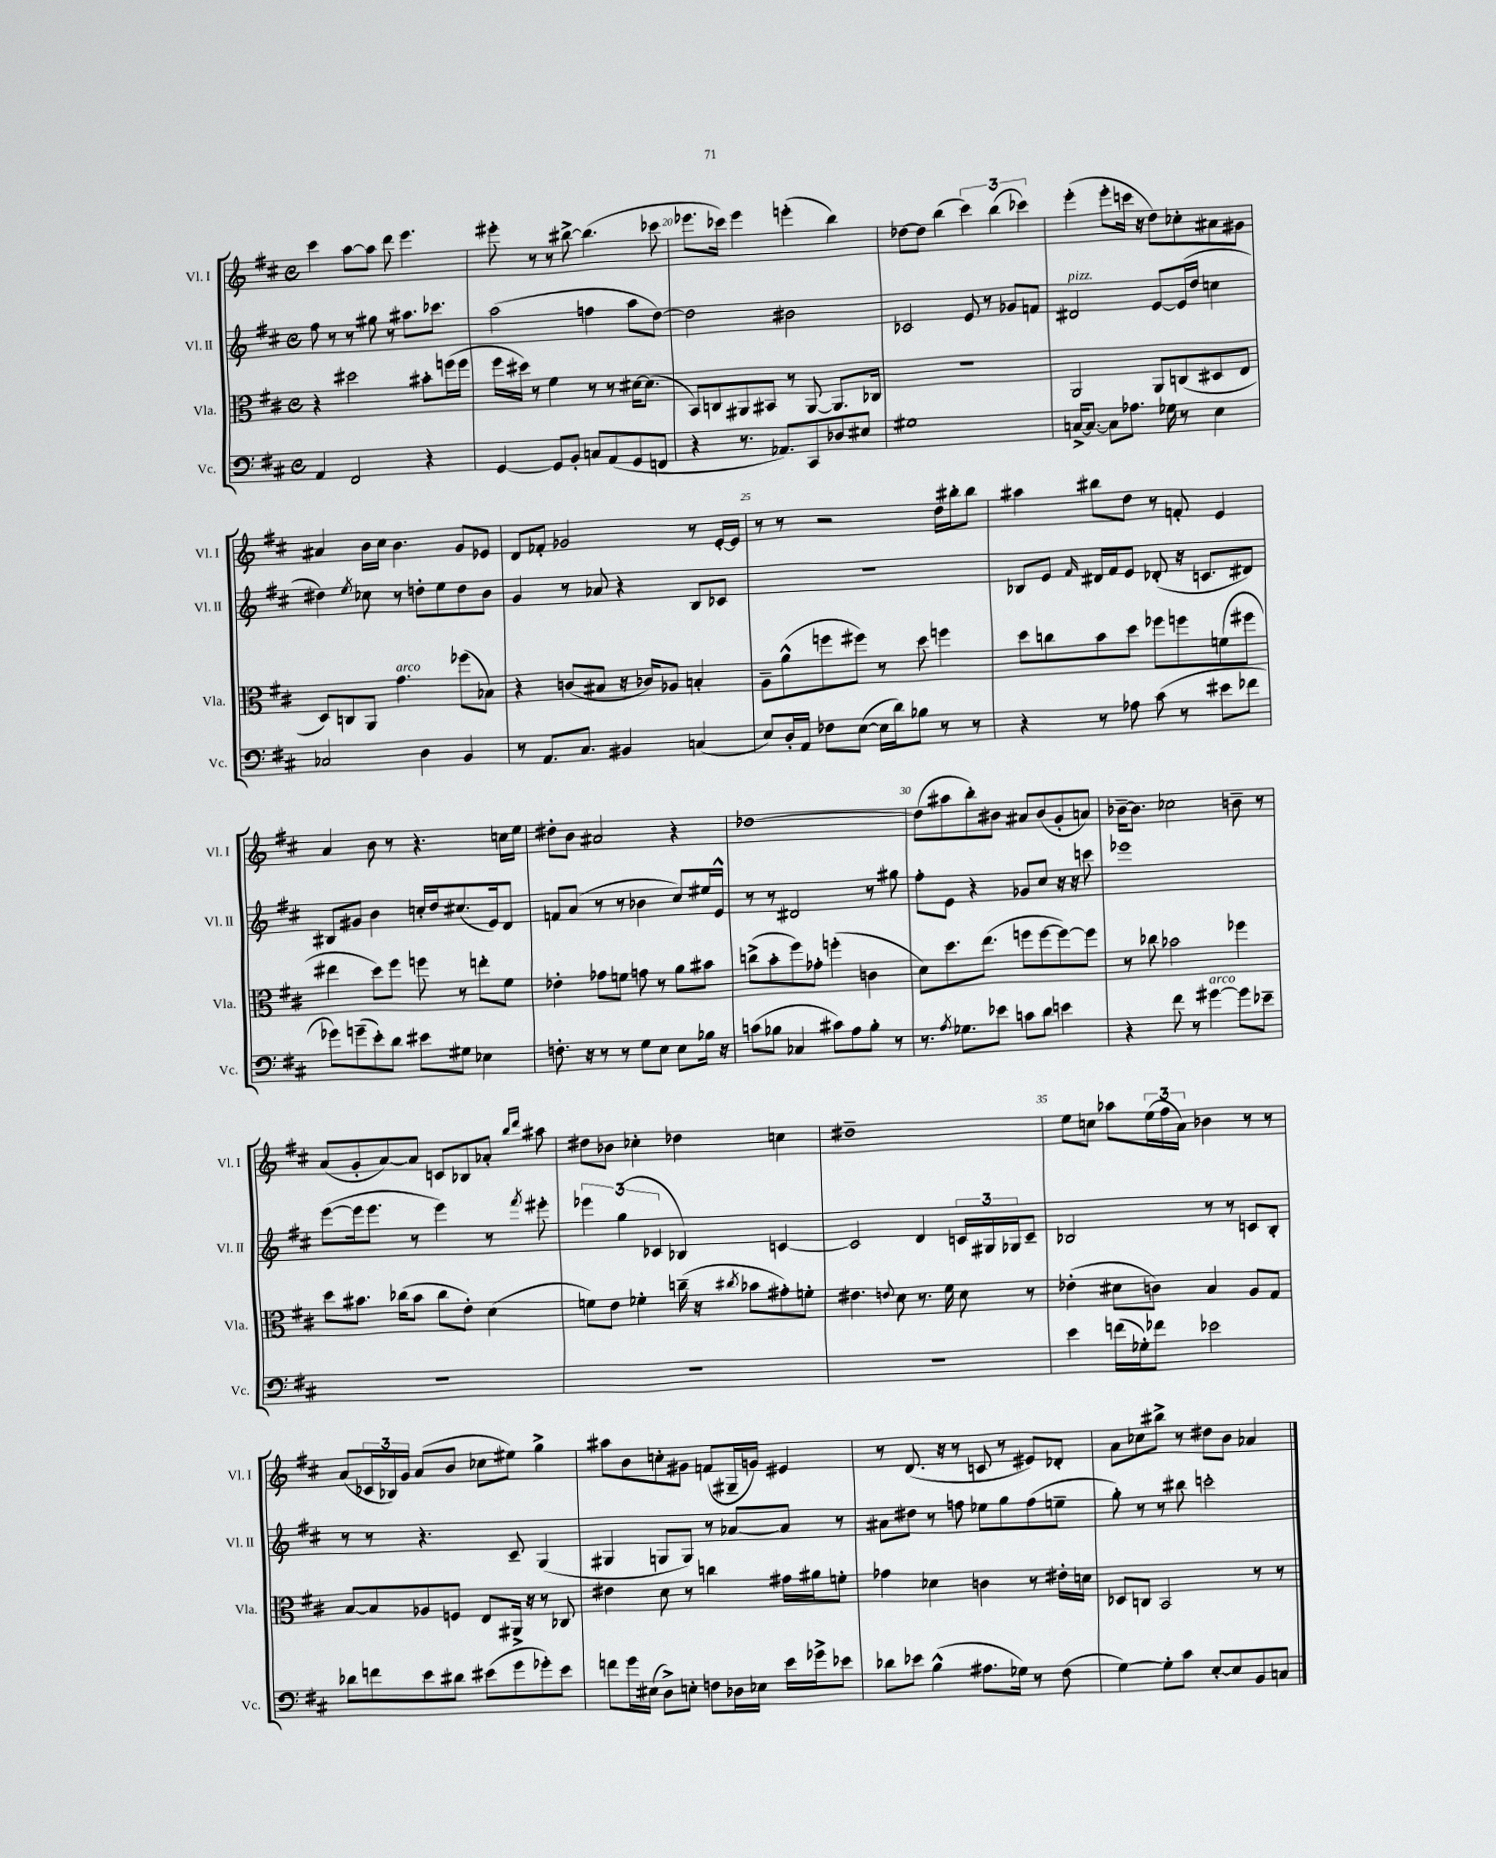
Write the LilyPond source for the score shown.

<<
\new StaffGroup <<
\new Staff = "s0" \with { instrumentName = "Vl. I" shortInstrumentName = "Vl. I" } {
    \clef treble \key d \major \defaultTimeSignature \time 4/4
    cis'''4 a''8~ a''8 d'''8 e'''4. |
    eis'''8-. r8 r8 bis''8~-> bis''4.( ces'''8 |
    ees'''8. ces'''16) ees'''4 e'''4-.( b''4) |
    des''8~ des''8 b''4( \tuplet 3/2 { cis'''4) b''4( ces'''4) } |
    e'''4-.( e'''8-. c'''16 r16 d''8) ces''8-. ais'8 gis'8 |
    ais'4 b'16 cis''16 b'4. g'8 ees'8 |
    d'8 fes'8-. ges'2 r8 e'16~-. e'16 |
    r8 r8 r2 d''16 bis''16-. bis''8 |
    ais''4 bis''8 d''8 r8 f'8-. e'4 |
    a'4 b'8 r8 r4. c''16 e''16 |
    dis''8-. b'8 ais'2 r4 |
    des''1~ |
    des''8( ais''8 b''8-.) bis'8 ais'8 bis'8( g'8-. a'8) |
    bes'16~-- bes'8. ces''2 b'8-- r8 |
    a'8( g'8-. a'8~) a'8 c'8 bes8 aes'8-. \grace { b''16 d'''16 } ais''8 |
    dis''8 bes'8 ces''4-. des''4 c''4 |
    dis''1-- |
    e''8 c''8 aes''8 \tuplet 3/2 { e''16( fis''16 a'16) } bes'4 r8 r8 |
    a'8( \tuplet 3/2 { ces'16 bes16) g'16 } a'8( b'8 ces''8 eis''8) g''4-> |
    ais''8 b'8 c''8-. gis'8 f'8( gis16-- g'16) eis'4 |
    r8 d'8.( r16 r8 c'8 r8 eis'8) des'8-. |
    a'8 ces''8 bis''8-> r8 dis''8 b'8 aes'4 \bar "|." |
}
\new Staff = "s1" \with { instrumentName = "Vl. II" shortInstrumentName = "Vl. II" } {
    \clef treble \key d \major \defaultTimeSignature \time 4/4
    fis''8 r8 r8 gis''8 r8 ais''8. ces'''8. |
    a''2( f''4 a''8 d''8~) |
    d''2 bis'2 |
    ces'2 e'8 r8 ges'8 f'8 |
    dis'2^\markup { \italic "pizz." } e'8~ e'16( d''16 c''4 |
    dis''4) \acciaccatura { e''8 } ces''8 r8 d''8-. e''8 d''8 b'8 |
    g'4 r8 aes'8 r4 b8 ces'8 |
    R1 |
    bes8 e'8 \grace { fis'16 } dis'16 fis'16 e'8 des'8-.( r16 c'8. dis'8) |
    bis8 gis'8 b'4 c''16-. d''16 cis''8.( e'16) d'8 |
    f'8 a'8( r8 r8 bes'4 cis''8) eis''16 e'16-^ |
    r8 r8 dis'2 r8 gis''8 |
    fis''8-. e'8 r4 ges'8 cis''8 r16 r16 c'''8 |
    ees'''1 |
    e'''8~( e'''16 e'''8. r8 e'''4) r8 \acciaccatura { fis'''8 } eis'''8-. |
    \tuplet 3/2 { ees'''4 g''4( ces'4 } bes4) c'4~ |
    c'2 d'4 \tuplet 3/2 { c'16 gis16 ges16 } c'8-- |
    bes2 r8 r8 c'8 bes8-. |
    r8 r8 r4. cis'8-- g4( |
    gis4 g8 g8) r8 aes'8~ aes'8 r8 |
    ais'8 dis''8 r8 f''8 ees''8 g''8 f''8( e''8-- |
    g''8-.) r8 r8 bis''8 c'''2-. \bar "|." |
}
\new Staff = "s2" \with { instrumentName = "Vla." shortInstrumentName = "Vla." } {
    \clef alto \key d \major \defaultTimeSignature \time 4/4
    r4 dis''2 bis'8-. f''16( f''16 |
    fis''16 dis''16) r8 fis'4 r8 r8 dis'16~ dis'8.( |
    b,8) c8 ais,8 bis,8 r8 ais,8~ ais,8. ces16 |
    R1 |
    a,2 a,8 c8( dis8 e8 |
    d8) c8 a,8 g'4.^\markup { \italic "arco" } fes''8( bes8) |
    r4 c'8( bis8 r16 ces'16) aes8 b4-. |
    a8-- a'8-^( f''8 fis''8) r8 d''8 f''4 |
    d''8 c''8 b'8 d''8 fes''8 f''8 f'8( fis''8 |
    eis''4 d''8) fis''8 f''8 r8 e''8-. fis'8 |
    ees'4-. ges'8 f'8 g'8 r8 a'8 bis'8 |
    c''8->( b'8-. fis''8) ges'8-. f''4-.( c'4 |
    d'8) d''8. e''8.( f''8 f''8~ f''8~) f''8 |
    r8 ces''8 bes'2 fes''4 |
    d''8 bis'8. ces''16( bis'8 ces''8 e'8-.) d'4( |
    f'8) e'8 fes'4-. c''16--( r16 \acciaccatura { cis''8 } bes'8 gis'8-.) f'8-. |
    eis'4. \appoggiatura { e'8 } d'8 r8. fis'16 d'8 r8 |
    ees'4-.( dis'8 c'8) b4 a8 g8 |
    b8~ b8 aes8 f8 e8 ais,16-> r16 r8 ces8 |
    eis'4 d'8 r8 c''4 gis'16 ais'16 f'8-. |
    ges'4 des'4 c'4 r8 eis'16-. d'16 |
    des8 c8 b,2 r8 r8 \bar "|." |
}
\new Staff = "s3" \with { instrumentName = "Vc." shortInstrumentName = "Vc." } {
    \clef bass \key d \major \defaultTimeSignature \time 4/4
    a,4 fis,2 r4 |
    g,4~ g,8 b,8-. c8 a,8( g,8 f,8 |
    r4 r8. aes,8.) cis,8 des8 eis8 |
    gis1 |
    c16~-> c8.~ c8 aes8. ges16 r8 e4 |
    ces2 d4 b,4 |
    r8 a,8. cis8. bis,4 c4( |
    e8) d16-. a,16 fes8 e8~( e16 d'16) bes8 r8 r8 |
    r4 r8 aes8 cis'8( r8 eis'8 fes'8 |
    ges'8) g'8--( e'8-.) d'8 eis'8 gis8 ees4 |
    f8.-. r16 r8 r8 g8 e8 e8 bes16 r16 |
    c'8( bes8 ces4 cis'8) a8 bes8-. r8 |
    r8. \acciaccatura { a8 } ges8. ees'8 c'8 d'8 e'4 |
    r4 fis'8 r8 gis'4~^\markup { \italic "arco" } gis'8 ees'8-- |
    R1 |
    R1 |
    R1 |
    e'4 f'16( ges16-.) fes'8 ees'2 |
    des'8 f'8 e'8 dis'8 eis'8( g'8 ges'8-.) eis'8 |
    f'8 g'16 eis16( d8->) e8-. f8 des16 ees16 e'16 ges'16-> ees'8 |
    des'8 ees'8 b4-^( ais8. ges16) r8 fis8( |
    g4~) g8-. cis'8 e8~-. e8 b,8 c8 \bar "|." |
}
>>
>>
\layout { \context { \Score currentBarNumber = #18 \override BarNumber.break-visibility = ##(#f #t #t) barNumberVisibility = #(every-nth-bar-number-visible 5) } }
